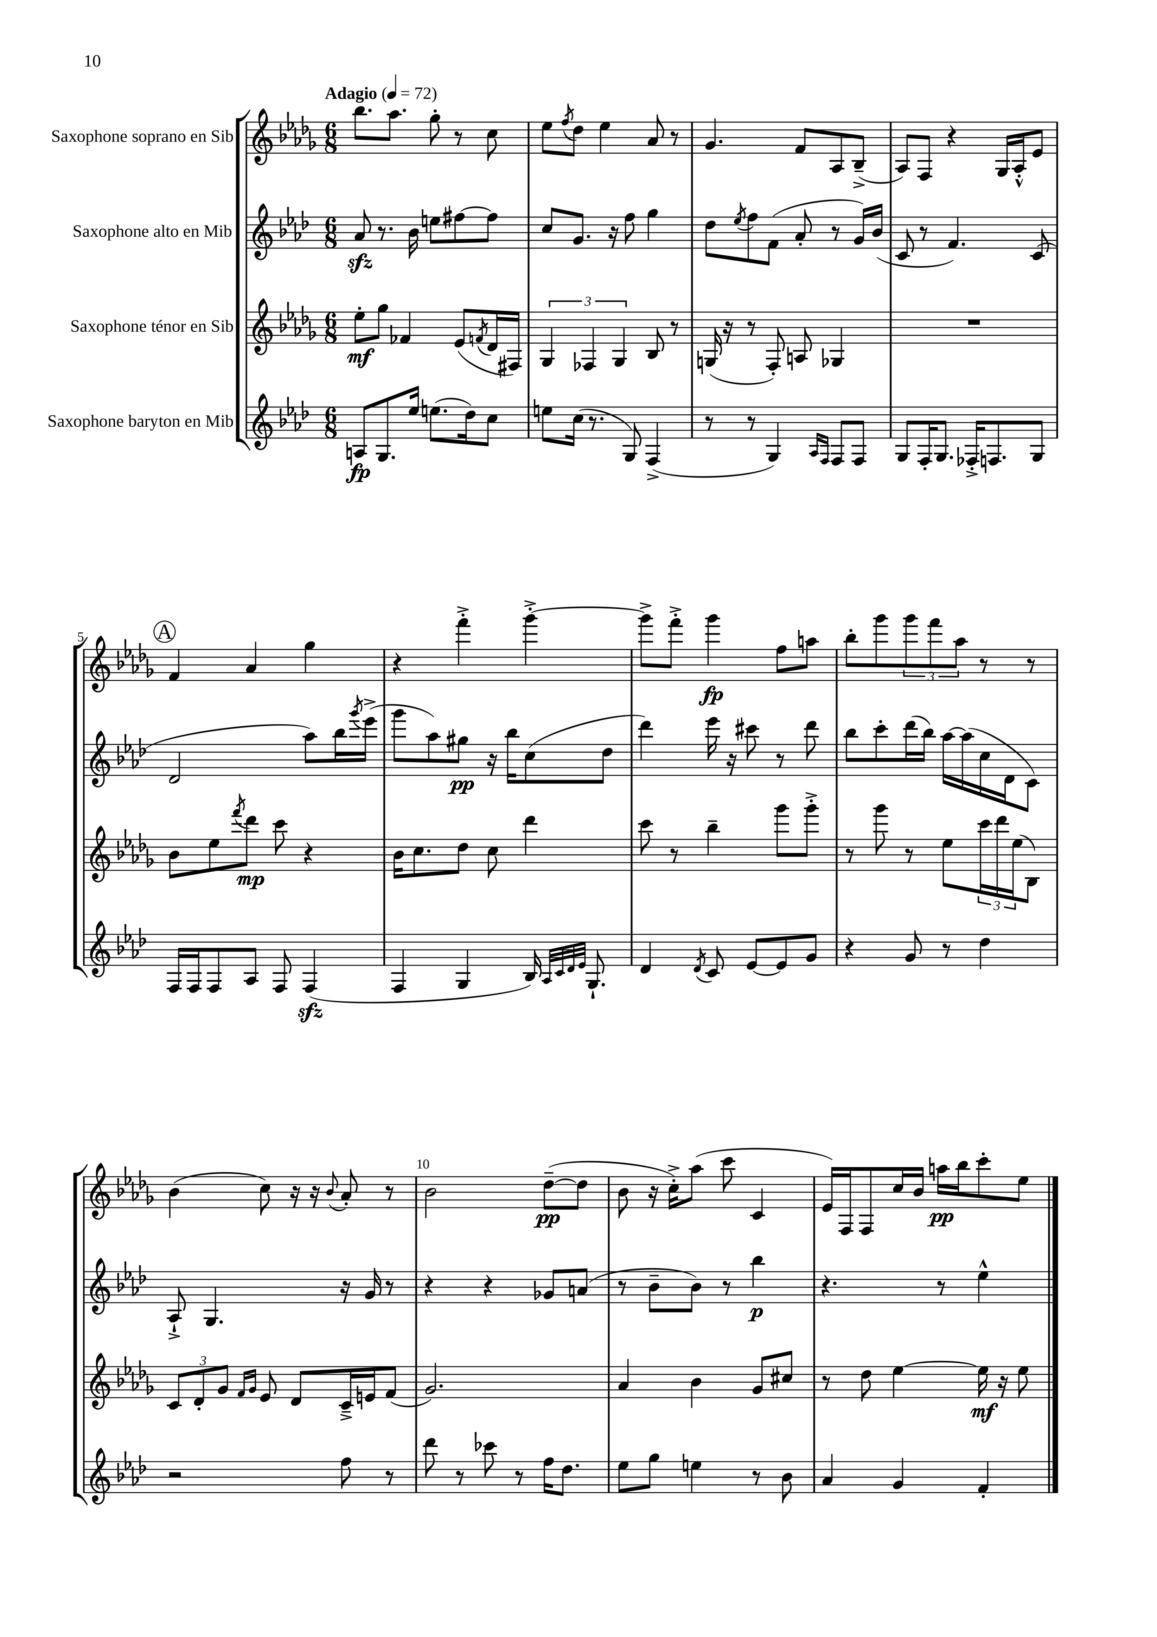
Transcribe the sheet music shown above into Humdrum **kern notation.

**kern	**dynam	**kern	**dynam	**kern	**dynam	**kern	**dynam
*part4	*part4	*part3	*part3	*part2	*part2	*part1	*part1
*staff4	*staff4	*staff3	*staff3	*staff2	*staff2	*staff1	*staff1
*I"Saxophone baryton en Mib	*	*I"Saxophone ténor en Sib	*	*I"Saxophone alto en Mib	*	*I"Saxophone soprano en Sib	*
*clefG2	*	*clefG2	*	*clefG2	*	*clefG2	*
*k[b-e-a-d-]	*	*k[b-e-a-d-g-]	*	*k[b-e-a-d-]	*	*k[b-e-a-d-g-]	*
*M6/8	*	*M6/8	*	*M6/8	*	*M6/8	*
*MM72	*	*MM72	*	*MM72	*	*MM72	*
=1	=1	=1	=1	=1	=1	=1	=1
!	!	!	!	!	!	!LO:TX:a:B:t=Adagio	!
8An/L	fp	8ee-'\L	mf	8a-zz/	.	8.bb-\L	.
8.G/	.	8gg-\J	.	8.r	.	.	.
.	.	.	.	.	.	8.aa-\J	.
.	.	4f-X/	.	.	.	.	.
16ee-/Jk	.	.	.	16b-\	.	.	.
(8.een\L	.	.	.	8een\L	.	8gg-'\	.
.	.	(8e-/L	.	[8ff#X\	.	8r	.
16dd-\k)	.	.	.	.	.	.	.
.	.	8qfn/	.	.	.	.	.
8cc\J	.	16d-/L	.	8ff#\J]	.	8cc\	.
.	.	16F#X/JJ)	.	.	.	.	.
=2	=2	=2	=2	=2	=2	=2	=2
8een\L	.	6G-/	.	8cc/L	.	8ee-\L	.
.	.	.	.	.	.	8qff/	.
(16cc\Jk	.	.	.	8.g/J	.	8dd-\J	.
.	.	6F-X/	.	.	.	.	.
8.r	.	.	.	.	.	.	.
.	.	.	.	.	.	4ee-\	.
.	.	.	.	16r	.	.	.
.	.	6G-/	.	.	.	.	.
8G/)	.	.	.	8ff\	.	.	.
(4F^/	.	8B-/	.	4gg\	.	8a-/	.
.	.	8r	.	.	.	8r	.
=3	=3	=3	=3	=3	=3	=3	=3
8r	.	(16Gn/	.	8dd-\L	.	4.g-/	.
.	.	16r	.	.	.	.	.
.	.	.	.	8qee-/	.	.	.
8r	.	8r	.	8ff\	.	.	.
4G/)	.	8F'/)	.	(8f\J	.	.	.
.	.	8An/	.	8a-'/	.	8f/L	.
16qqA-/LL	.	.	.	.	.	.	.
16qqF/JJ	.	.	.	.	.	.	.
8F/L	.	4G-X/	.	8r	.	8A-/	.
8F/J	.	.	.	16g/LL)	.	(8B-~^/J	.
.	.	.	.	(16b-/JJ	.	.	.
=4	=4	=4	=4	=4	=4	=4	=4
8G/L	.	2.r	.	8c/	.	8A-/L)	.
16F'/K	.	.	.	8r	.	8F/J	.
8.G/J	.	.	.	.	.	.	.
.	.	.	.	4.f/)	.	4r	.
16F-X'^/KL	.	.	.	.	.	.	.
8.Fn/	.	.	.	.	.	.	.
.	.	.	.	.	.	16G-/LL	.
.	.	.	.	.	.	16A-'^^/J	.
8G/J	.	.	.	(8c/	.	8e-/J	.
!!LO:LB:g=z
!!LO:REH:place=s1:t=A
=5	=5	=5	=5	=5	=5	=5	=5
16F/LL	.	8b-\L	.	2d-/	.	4f/	.
16F/J	.	.	.	.	.	.	.
8F/	.	8ee-\	.	.	.	.	.
.	.	8qfff/	.	.	.	.	.
8A-/J	.	8ddd-\J	mp	.	.	4a-/	.
8F/	.	8ccc\	.	.	.	.	.
(4Fzz/	.	4r	.	8aa-\L)	.	4gg-\	.
.	.	.	.	16bb-\L	.	.	.
.	.	.	.	8qggg/	.	.	.
.	.	.	.	(16eee-^\JJ	.	.	.
=6	=6	=6	=6	=6	=6	=6	=6
4F/	.	16b-\KL	.	8ggg\L	.	4r	.
.	.	8.cc\	.	.	.	.	.
.	.	.	.	8aa-\)	.	.	.
4G/	.	8dd-\J	.	8gg#X\J	pp	4fff'^\	.
.	.	8cc\	.	16r	.	.	.
.	.	.	.	16bb-\KL	.	.	.
16B-/)	.	4ddd-\	.	(8cc\	.	[4ggg-'^\	.
32qqA-/LLL	.	.	.	.	.	.	.
32qqc/	.	.	.	.	.	.	.
32qqd-/	.	.	.	.	.	.	.
32qqe-/JJJ	.	.	.	.	.	.	.
8.G`/	.	.	.	.	.	.	.
.	.	.	.	8dd-\J	.	.	.
=7	=7	=7	=7	=7	=7	=7	=7
4d-/	.	8ccc\	.	4ddd-\)	.	8ggg-^\L]	.
.	.	8r	.	.	.	8fff'^\J	.
8qd-/	.	.	.	.	.	.	.
8c/	.	4bb-~\	.	16eee-\	.	4ggg-\	fp
.	.	.	.	16r	.	.	.
[8e-/L	.	.	.	8ccc#X\	.	.	.
8e-/]	.	8ggg-\L	.	8r	.	8ff\L	.
8g/J	.	8ggg-'^\J	.	8ddd-\	.	8aan\J	.
=8	=8	=8	=8	=8	=8	=8	=8
4r	.	8r	.	8bb-\L	.	8bb-'\L	.
.	.	8ggg-\	.	8ccc'\	.	8ggg-\	.
8g/	.	8r	.	(16ddd-\L	.	12ggg-\	.
.	.	.	.	16bb-\JJ)	.	.	.
.	.	.	.	.	.	12fff\	.
8r	.	8ee-\L	.	[16aa-\LL	.	.	.
.	.	.	.	.	.	12aa-\J	.
.	.	.	.	(16aa-\]	.	.	.
4dd-\	.	24ccc\L	.	16cc\	.	8r	.
.	.	24ddd-\	.	.	.	.	.
.	.	.	.	16d-\J	.	.	.
.	.	(24ee-\J	.	.	.	.	.
.	.	8B-\J)	.	8c\J)	.	8r	.
!!LO:LB:g=z
=9	=9	=9	=9	=9	=9	=9	=9
2r	.	12c/L	.	8A-`^/	.	(4b-\	.
.	.	12d-'/	.	.	.	.	.
.	.	.	.	4.G/	.	.	.
.	.	12g-/J	.	.	.	.	.
.	.	16qqf/LL	.	.	.	.	.
.	.	16qqg-/JJ	.	.	.	.	.
.	.	8e-/	.	.	.	8cc\)	.
.	.	8d-/L	.	.	.	16r	.
.	.	.	.	.	.	16r	.
.	.	.	.	.	.	8qqb-/	.
8ff\	.	16c~^/L	.	16r	.	8a-'/	.
.	.	16en/J	.	16g/	.	.	.
8r	.	(8f/J	.	8r	.	8r	.
=10	=10	=10	=10	=10	=10	=10	=10
8ddd-\	.	2.g-/)	.	4r	.	2b-\	.
8r	.	.	.	.	.	.	.
8ccc-X\	.	.	.	4r	.	.	.
8r	.	.	.	.	.	.	.
16ff\KL	.	.	.	8g-X/L	.	([8dd-~\L	pp
8.dd-\J	.	.	.	.	.	.	.
.	.	.	.	(8an/J	.	8dd-\J]	.
=11	=11	=11	=11	=11	=11	=11	=11
8ee-\L	.	4a-/	.	8r	.	8b-\	.
8gg\J	.	.	.	8b-~\L	.	16r	.
.	.	.	.	.	.	16cc'^\KL)	.
4een\	.	4b-\	.	8b-\J)	.	(8aa-\J	.
.	.	.	.	8r	.	8ccc\	.
8r	.	8g-/L	.	4bb-\	p	4c/	.
8b-\	.	8cc#X/J	.	.	.	.	.
=12	=12	=12	=12	=12	=12	=12	=12
4a-/	.	8r	.	4.r	.	16e-/LL)	.
.	.	.	.	.	.	16F/J	.
.	.	8dd-\	.	.	.	8F/	.
4g/	.	[4ee-\	.	.	.	16cc/L	.
.	.	.	.	.	.	16b-/JJ	.
.	.	.	.	8r	.	16aan\LL	pp
.	.	.	.	.	.	16bb-\J	.
4f'/	.	16ee-\]	mf	4ee-^^\	.	8ccc'\	.
.	.	16r	.	.	.	.	.
.	.	8ee-\	.	.	.	8ee-\J	.
==	==	==	==	==	==	==	==
*-	*-	*-	*-	*-	*-	*-	*-
